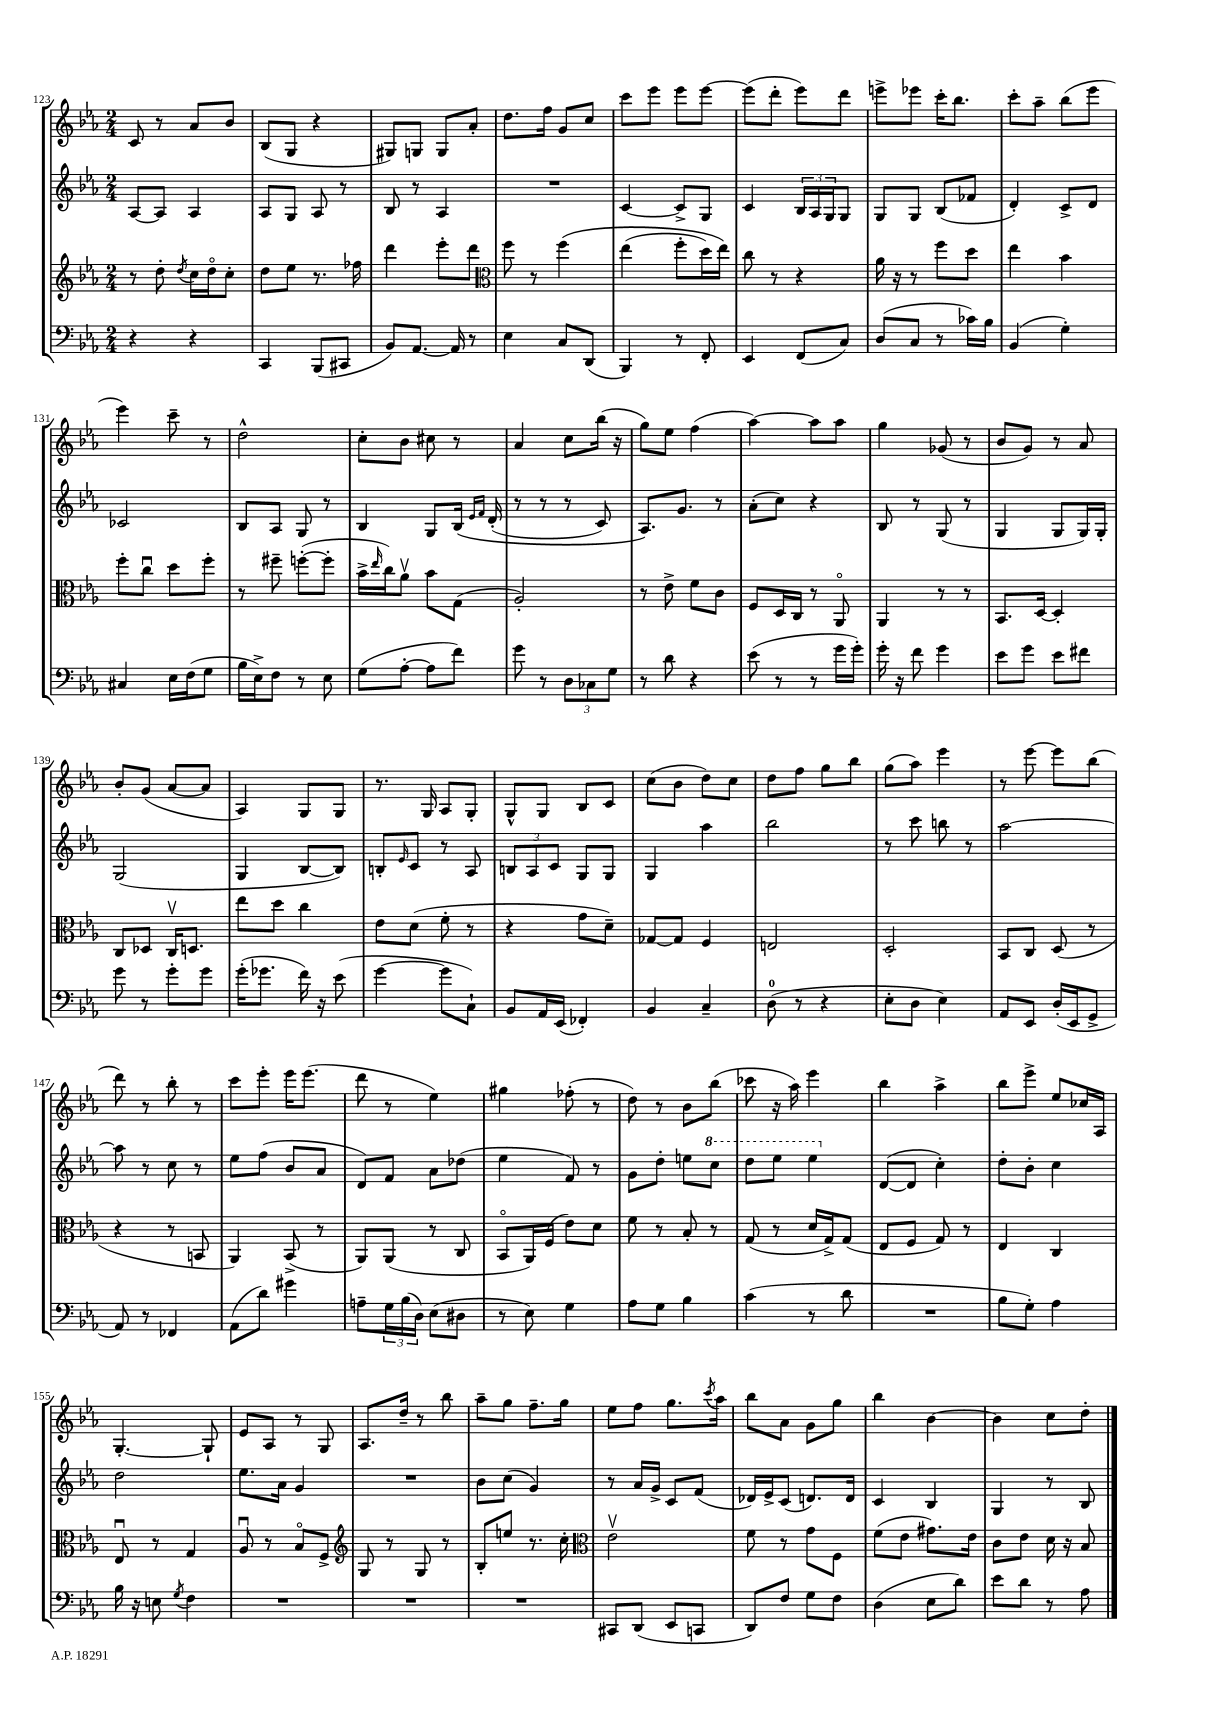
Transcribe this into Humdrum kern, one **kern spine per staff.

**kern	**kern	**kern	**kern
*part4	*part3	*part2	*part1
*staff4	*staff3	*staff2	*staff1
*clefF4	*clefG2	*clefG2	*clefG2
*k[b-e-a-]	*k[b-e-a-]	*k[b-e-a-]	*k[b-e-a-]
*M2/4	*M2/4	*M2/4	*M2/4
=123	=123	=123	=123
4r	8r	[8A-/L	8c/
.	8dd'\	8A-/J]	8r
.	8qdd/	.	.
4r	16cc\LL	4A-/	8a-/L
.	16dd\J	.	.
.	8cc'\J	.	8b-/J
=124	=124	=124	=124
4CC/	8dd\L	8A-/L	(8B-/L
.	8ee-\J	8G/J	8G/J
(8BBB-/L	8.r	8A-/	4r
8CC#X/J	.	8r	.
.	16ff-X\	.	.
=125	=125	=125	=125
8BB-/L)	4ddd\	8B-/	8G#X/L)
[8.AA-/J	.	8r	8Gn/J
.	8eee-'\L	4A-/	8G/L
16AA-/]	.	.	.
8r	8ddd\J	.	8a-'/J
=126	=126	=126	=126
*	*clefC3	*	*
4E-\	8ff\	2r	8.dd\L
.	8r	.	.
.	.	.	16ff\Jk
8C/L	(4ff\	.	8g/L
(8DD/J	.	.	8cc/J
=127	=127	=127	=127
4BBB-/)	(4ee-\	[4c/	8ccc\L
.	.	.	8eee-\J
8r	8ff'\L	8c^/L]	8eee-\L
8FF'/	16dd\L)	8G/J	[8eee-\J
.	16ee-\JJ)	.	.
=128	=128	=128	=128
4EE-/	8cc\	4c/	(8eee-\L]
.	8r	.	8ddd'\J
(8FF/L	4r	24B-/LL	8eee-\L)
.	.	24A-/	.
.	.	24G/J	.
8C/J)	.	8G/J	8ddd\J
=129	=129	=129	=129
(8D/L	16a-\	8G/L	8eeen^\L
.	16r	.	.
8C/J	8r	8G/J	8eee-X\J
8r	8ff\L	(8B-/L	16ccc'\KL
.	.	.	8.bb-\J
16c-X\LL)	8dd\J	8f-X/J	.
16B-\JJ	.	.	.
=130	=130	=130	=130
(4BB-/	4ee-\	4d'/)	8ccc'\L
.	.	.	8aa-~\J
4G'\)	4b-\	8c^/L	(8bb-\L
.	.	8d/J	8eee-\J
!!LO:LB:g=z
=131	=131	=131	=131
4C#X/	8ff'\L	2c-X/	4eee-\)
.	8ccu\J	.	.
16E-\LL	8dd\L	.	8ccc~\
(16F\J	.	.	.
8G\J	8ff'\J	.	8r
=132	=132	=132	=132
16B-\LL	8r	8B-/L	2dd^^\
16E-^\J)	.	.	.
8F\J	8ff#X~\	8A-/J	.
8r	([8ffn'\L	8G/	.
8E-\	8ff'\J]	8r	.
=133	=133	=133	=133
(8G\L	16b-^\LL	4B-/	8cc'\L
.	16qqee-/	.	.
.	16cc\J)	.	.
[8A-'\J	8a-v\J	.	8b-\J
8A-\L]	8b-\L	8G/L	8cc#X\
8f\J)	(8G\J	(16B-/Jk	8r
.	.	16qqe-/LL	.
.	.	16qqf/JJ	.
.	.	(16d'/	.
=134	=134	=134	=134
8g\	2A-'/)	8r	4a-/
8r	.	8r	.
12D\L	.	8r	8cc\L
12C-X\	.	.	.
.	.	8c/)	(16bb-\Jk
12G\J	.	.	.
.	.	.	16r
=135	=135	=135	=135
8r	8r	8.A-/L)	8gg\L)
8d\	8e-^\	.	8ee-\J
.	.	8.g/J	.
4r	8f\L	.	(4ff\
.	8c\J	8r	.
=136	=136	=136	=136
(8e-\	8F/L	(8a-'\L	[4aa-\)
8r	16D/L	8cc\J)	.
.	16C/JJ	.	.
8r	8r	4r	8aa-\L]
16g\LL	8AA-/	.	8aa-\J
16g'\JJ)	.	.	.
=137	=137	=137	=137
16g'\	4AA-/	8B-/	4gg\
16r	.	.	.
8f\	.	8r	.
4g\	8r	(8G/	(8g-X/
.	8r	8r	8r
=138	=138	=138	=138
8e-\L	8.BB-/L	4G/	8b-/L
8g\J	.	.	8g/J)
.	[16D/Jk	.	.
8e-\L	4D'/]	8G/L	8r
8f#X\J	.	16G/L)	8a-/
.	.	16G'/JJ	.
!!LO:LB:g=z
=139	=139	=139	=139
8g\	8C/L	(2G/	8b-'/L
8r	8D-X/J	.	(8g/J
8g'\L	16Cv/KL	.	[8a-/L
.	8.Dn/J	.	.
8g\J	.	.	8a-/J]
=140	=140	=140	=140
(16g'\KL	8ee-\L	4G/	4A-/)
8.g-X\J	.	.	.
.	8dd\J	.	.
16f\)	4cc\	[8B-/L	8G/L
16r	.	.	.
(8e-\	.	8B-/J])	8G/J
=141	=141	=141	=141
[4g\	8e-\L	8Bn'/L	8.r
.	.	16qqe-/	.
.	(8d\J	8c/J	.
.	.	.	16G/
8g\L]	8f'\	8r	8A-/L
8C`\J)	8r	8A-/	8G'/J
=142	=142	=142	=142
8BB-/L	4r	12Bn/L	8G^^/L
.	.	12A-/	.
16AA-/L	.	.	8G/J
.	.	12c/J	.
(16EE-/JJ	.	.	.
4FF-X'/)	8g\L	8G/L	8B-/L
.	8d~\J)	8G/J	8c/J
=143	=143	=143	=143
4BB-/	[8G-X/L	4G/	(8cc\L
.	8G-/J]	.	8b-\J
4C~/	4F/	4aa-\	8dd\L)
.	.	.	8cc\J
=144	=144	=144	=144
(8D\	2En/	2bb-\	8dd\L
8r	.	.	8ff\J
4r	.	.	8gg\L
.	.	.	8bb-\J
=145	=145	=145	=145
8E-'\L	2D'/	8r	(8gg\L
8D\J	.	8ccc\	8aa-\J)
4E-\)	.	8bbn\	4eee-\
.	.	8r	.
=146	=146	=146	=146
8AA-/L	8BB-/L	[2aa-\	8r
8EE-/J	8C/J	.	[8eee-\
(16D'/LL	(8D/	.	8eee-\L]
16EE-/J	.	.	.
8GG^/J	8r	.	(8bb-\J
!!LO:LB:g=z
=147	=147	=147	=147
8AA-/)	4r	8aa-\]	8ddd\)
8r	.	8r	8r
4FF-X/	8r	8cc\	8bb-'\
.	8BBn/	8r	8r
=148	=148	=148	=148
(8AA-\L	4AA-/)	8ee-\L	8ccc\L
8d\J)	.	(8ff\J	8eee-'\J
4g#X\	(8BB-^/	8b-/L	16eee-\KL
.	.	.	(8.eee-\J
.	8r	8a-/J	.
=149	=149	=149	=149
8An~\L	8AA-/L)	8d/L)	8ddd\
24G\L	(8AA-/J	8f/J	8r
(24B-\	.	.	.
24D\JJ)	.	.	.
(8E-\L	8r	8a-\L	4ee-\)
8D#X\J	8C/	(8dd-X\J	.
=150	=150	=150	=150
8r	8BB-/L	4ee-\	4gg#X\
8E-\)	16AA-/L)	.	.
.	(16F/JJ	.	.
4G\	8e-\L)	8f/)	(8ff-X'\
.	8d\J	8r	8r
=151	=151	=151	=151
8A-\L	8f\	8g\L	8dd\)
8G\J	8r	8dd'\J	8r
4B-\	8B-'/	8een\L	8b-\L
*	*	*8va	*
.	8r	8ccc\J	(8bb-\J
=152	=152	=152	=152
(4c\	(8G/	8ddd\L	8ccc-X\
.	8r	8eee-\J	16r
.	.	.	16aa-\)
8r	16d/LL	4eee-\	4eee-\
.	16G^/J)	.	.
8d\	(8G/J	.	.
=153	=153	=153	=153
*	*	*X8va	*
2r	8E-/L	([8d/L	4bb-\
.	8F/J	8d/J]	.
.	8G/)	4cc'\)	4aa-^\
.	8r	.	.
=154	=154	=154	=154
8B-\L	4E-/	8dd'\L	8bb-\L
8G'\J)	.	8b-'\J	8eee-^\J
4A-\	4C/	4cc\	8ee-/L
.	.	.	16cc-X/L
.	.	.	16A-/JJ
!!LO:LB:g=z
=155	=155	=155	=155
16B-\	8E-u/	2dd\	[4.G'/
16r	.	.	.
8En\	8r	.	.
8qG/	.	.	.
4F\	4G/	.	.
.	.	.	8G`/]
=156	=156	=156	=156
2r	8A-u/	8.ee-\L	8e-/L
.	8r	.	8A-/J
.	.	16a-\Jk	.
.	8B-/L	4g/	8r
.	8F^/J	.	8G/
=157	=157	=157	=157
*	*clefG2	*	*
2r	8G/	2r	8.A-/L
.	8r	.	.
.	.	.	16dd~/Jk
.	8G/	.	8r
.	8r	.	8bb-\
=158	=158	=158	=158
2r	8B-'/L	8b-\L	8aa-~\L
.	8een/J	(8cc\J	8gg\J
.	8.r	4g/)	8.ff~\L
.	16cc'\	.	16gg\Jk
=159	=159	=159	=159
*	*clefC3	*	*
8CC#X/L	2e-v\	8r	8ee-\L
(8DD/J	.	16a-/LL	8ff\J
.	.	16g^/JJ	.
8EE-/L	.	8c/L	8.gg\L
8CCn/J	.	(8f/J	.
.	.	.	8qccc/
.	.	.	16aa-\Jk
=160	=160	=160	=160
8DD/L)	8f\	16d-X/LL)	8bb-\L
.	.	16e-^/J	.
8F/J	8r	(8c/J	8a-\J
8G\L	8g\L	8.dn/L)	8g\L
8F\J	8F\J	.	8gg\J
.	.	16d/Jk	.
=161	=161	=161	=161
(4D\	(8f\L	4c/	4bb-\
.	8e-\J	.	.
8E-\L	8.g#X\L)	4B-/	[4b-\
8d\J)	.	.	.
.	16e-\Jk	.	.
=162	=162	=162	=162
8e-\L	8c\L	4G/	4b-\]
8d\J	8e-\J	.	.
8r	16d\	8r	8cc\L
.	16r	.	.
8A-\	8B-/	8B-/	8dd'\J
==	==	==	==
*-	*-	*-	*-
